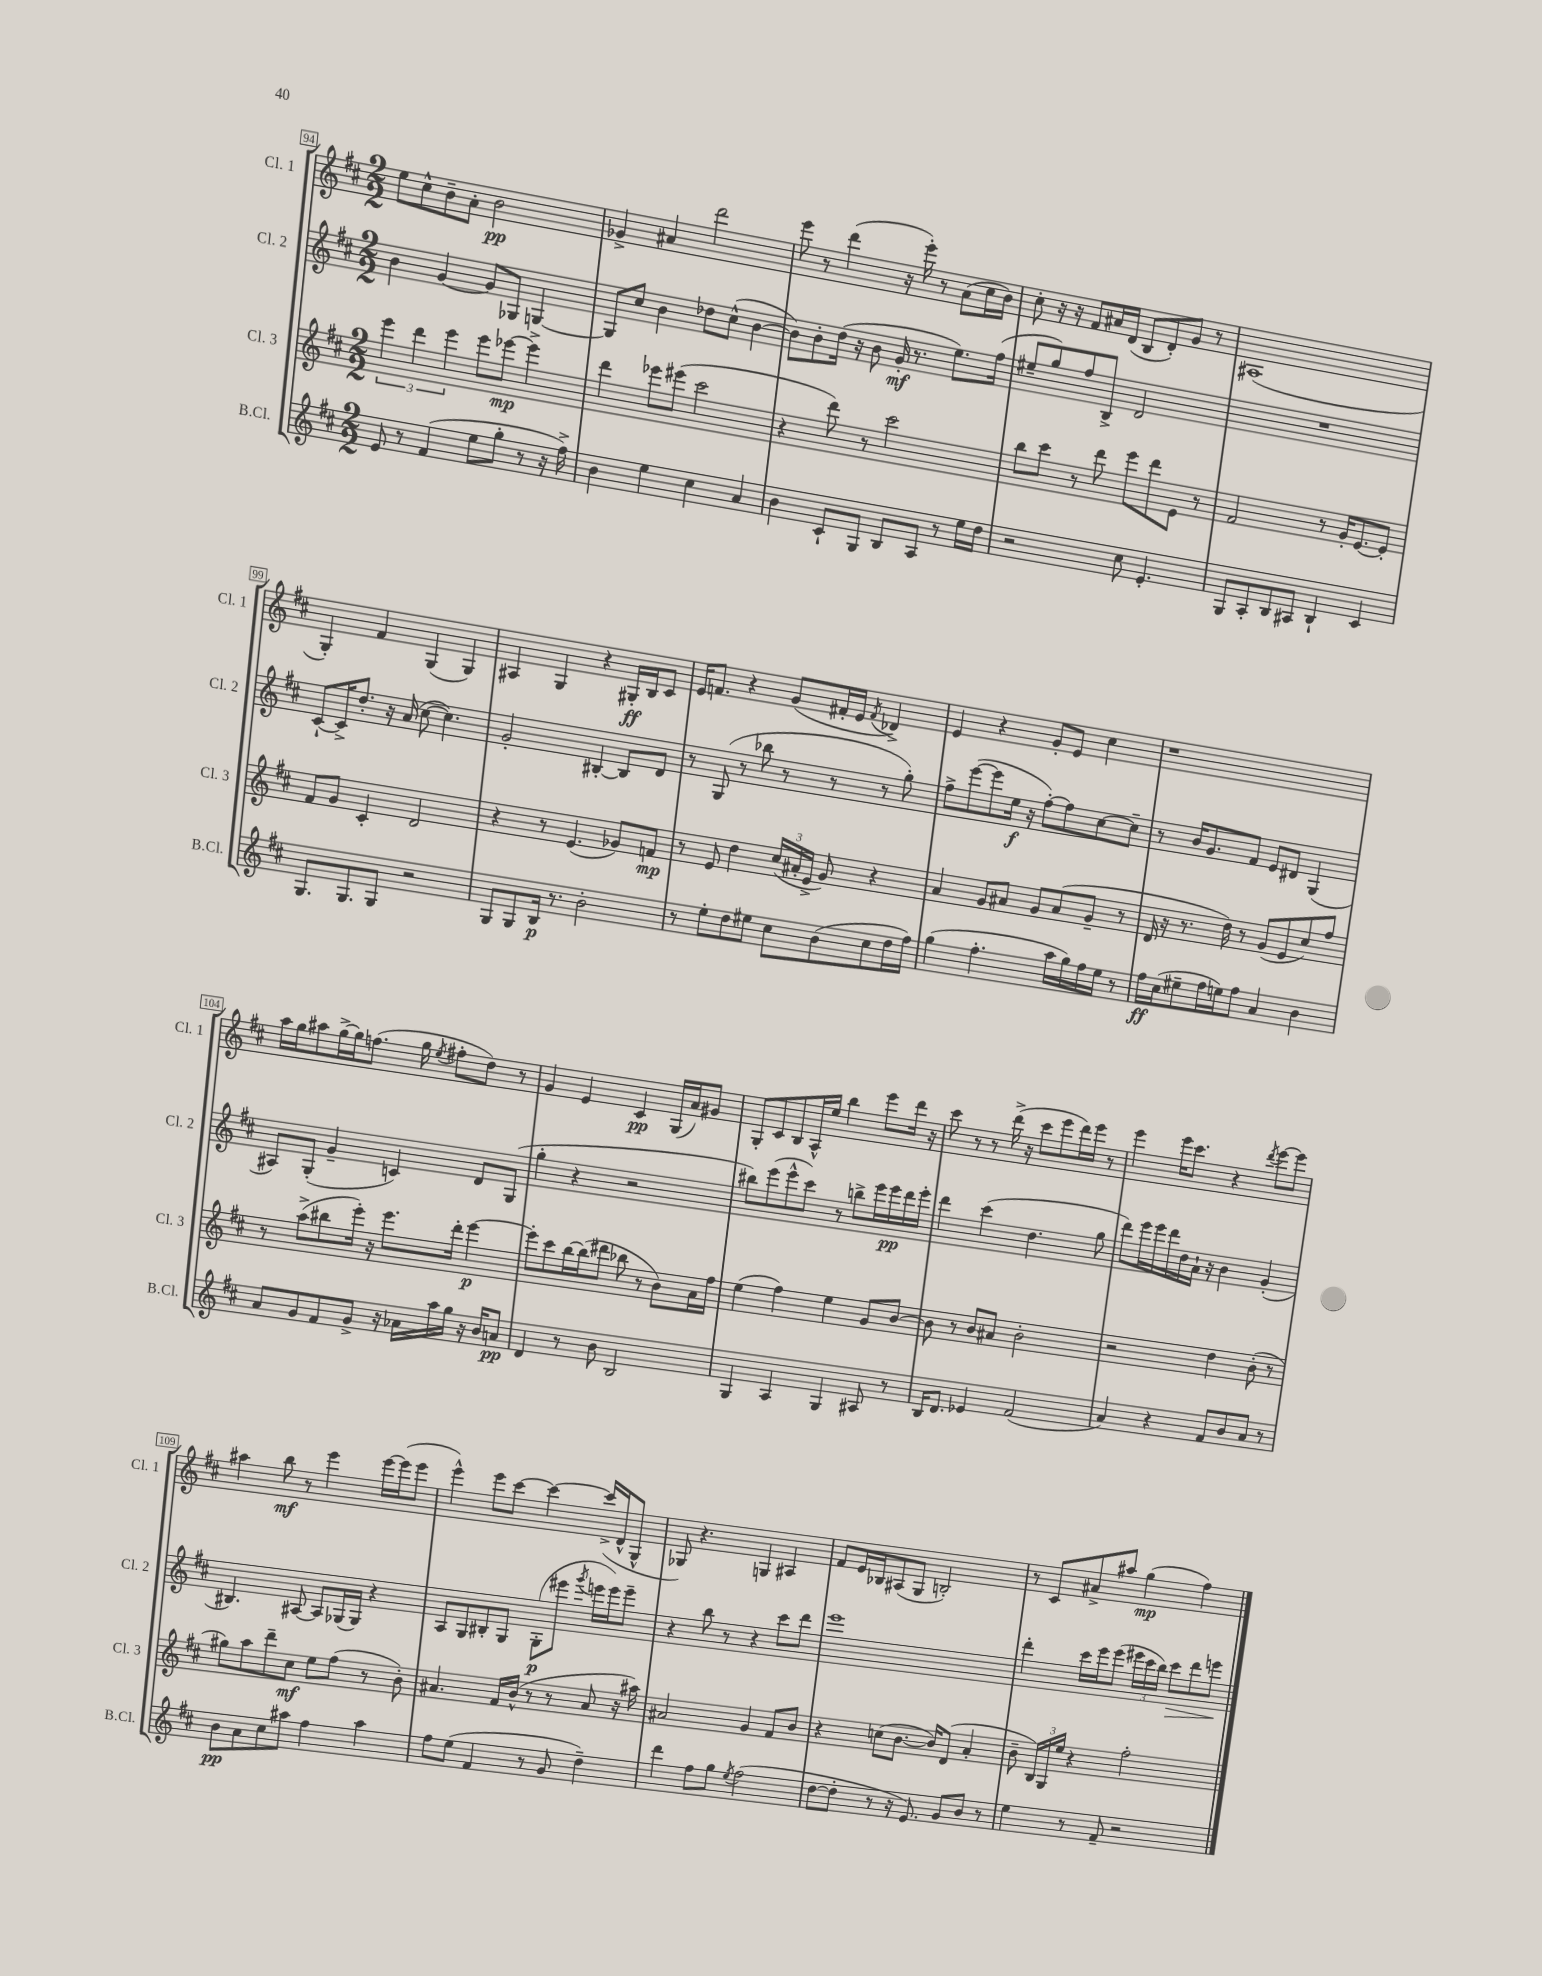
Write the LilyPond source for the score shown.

<<
\new StaffGroup <<
\new Staff = "s0" \with { instrumentName = "Cl. 1" shortInstrumentName = "Cl. 1" } {
    \clef treble \key d \major \numericTimeSignature \time 2/2
    \autoBeamOff e''8[ cis''8-^ b'8-- a'8]-. b'2\pp |
    ges'4-> ais'4 d'''2 |
    e'''8 r8 d'''4( r16 e'''16-.) r8 a'8[( cis''16 b'16]) |
    cis''8-. r16 r16 fis'8[ ais'16 d'16]( b8[ d'8-.) g'8] r8 |
    ais1( |
    g4-.) fis'4 g4( g4) |
    ais4 g4 r4 gis16[-.\ff b16 cis'8] |
    e'16[ f'8.] r4 g'8[( fis'16-. e'16] \acciaccatura { fis'8 } des'4->) |
    e'4 r4 g'8[-. e'8] cis''4 |
    r1 |
    a''16[ g''16 ais''8 g''16~-> g''16 f''8.]( g''16 \acciaccatura { e''8 } fis''8[-. d''8]) r8 |
    g'4 e'4 cis'4\pp g16[( a'16) gis'8] |
    g8[-. cis'8 b8 a16-^ e''16] b''4 e'''8[ d'''16] r16 |
    cis'''8 r8 r8 d'''16->( r16 cis'''8[ e'''8 d'''16) e'''16] r8 |
    e'''4 e'''16[ cis'''8.] r4 \acciaccatura { d'''8 } e'''8[~ e'''8] |
    ais''4 b''8\mf r8 e'''4 e'''16[~ e'''16( e'''8] |
    e'''4-^) e'''8[ cis'''8]~ cis'''4~ cis'''16[->( d'16-^ g8]-^ |
    ges8) r4. g4 ais4 |
    fis'8[ e'16 bes16 ais8( g8] b2-.) |
    r8 cis'8[ ais'8-> ais''8] g''4\mp( fis''4) \bar "|." |
}
\new Staff = "s1" \with { instrumentName = "Cl. 2" shortInstrumentName = "Cl. 2" } {
    \clef treble \key d \major \numericTimeSignature \time 2/2
    \autoBeamOff b'4 g'4~ g'8[ ges8] g4~ |
    g8[ cis''8] b'4 des''8[ cis''8]-^( b'4~ |
    b'8[) b'8-. d''16]( r16 b'8 g'16-.\mf r8. e''8.[) fis''16]( |
    eis''8[-- g''8) fis''8 b8]-> d'2 |
    R1 |
    cis'8[~-! cis'16-> d''8.]-. r16 a'16( cis''8~ cis''4.) |
    g'2-. bis4~-. bis8[ d'8] |
    r8 g8( r8 bes''8 r8 r8 r8 g''8-.) |
    fis''8[-> e'''8~( e'''8 e''16]\f r16 fis''8[~-.) fis''8 cis''8~ cis''8]-- |
    r8 b'16[ g'8. fis'8] e'8[ dis'8] g4( |
    ais8[) g8]-.( g'4-- c'4) d'8[ g8]( |
    g''4-. r4 r2 |
    bis''8[) e'''8( e'''8-^ cis'''8]) r8 b''8[-> e'''16 e'''16\pp d'''16 e'''16]-. |
    d'''4 cis'''4( d''4. g''8 |
    d'''8[) e'''16 e'''16 d'''16 d''16 a'16]-! r16 b'4 g'4-.( |
    bis4.) ais8~ ais8[ ges16( ges16]) r4 |
    a8[ g8 bis8-. g8] g8[-.\p( eis'''8] \acciaccatura { g'''8 } e'''16[ e'''16) e'''8]-- |
    r4 b''8 r8 r4 cis'''8[ d'''8] |
    e'''1 |
    d'''4-. cis'''16[ e'''16 e'''8]( \tuplet 3/2 { eis'''16[ cis'''16 b''16]) } cis'''8[\> d'''8 e'''8]\! \bar "|." |
}
\new Staff = "s2" \with { instrumentName = "Cl. 3" shortInstrumentName = "Cl. 3" } {
    \clef treble \key d \major \numericTimeSignature \time 2/2
    \autoBeamOff \tuplet 3/2 { e'''4 d'''4 e'''4 } e'''8[ ees'''8]~\mp ees'''4-> |
    d'''4 ees'''8[ eis'''8]( cis'''2 |
    r4 d'''8) r8 cis'''2 |
    b''8[ cis'''8] r8 d'''8 e'''8[ d'''8 e'8] r8 |
    fis'2 r8 g'16[-. e'8.~ e'8]-. |
    fis'8[ g'8] cis'4-. d'2 |
    r4 r8 e'4.( ges'8[) f'8]\mp |
    r8 e'8 d''4 \tuplet 3/2 { cis''16[( ais'16-. e'16]-> } g'8) r4 |
    a'4 g'8[ ais'8] g'8[ ais'8( g'8]-- r8 |
    d'16 r16 r8. d''16) r8 g'8[( e'8 cis''8) fis''8] |
    r8 a''8[->( bis''8 e'''16]-.) r16 e'''8.[ d'''16]-. e'''4~\p |
    e'''8[-. cis'''8 b''16~ b''16( dis'''8] bes''8 r8 b'8[) a'16 fis''16] |
    e''4( fis''4) e''4 g'8[ b'8]~ |
    b'8 r8 b'8[ ais'8] b'2-. |
    r2 d''4 b'8-.( r8 |
    gis''8[) a''8 d'''8-- cis''8]\mf e''8[ fis''8]( r8 b'8-.) |
    ais'4. fis'16[ b'16]-^( r8 r8 ais'8 r16 ais''16) |
    ais'2 g'4 fis'8[ b'8] |
    r4 c''8[( b'8.]~ b'16[) d'8]( a'4-. |
    b'8-- \tuplet 3/2 { b16[) g16 e''16] } r4 fis''2-. \bar "|." |
}
\new Staff = "s3" \with { instrumentName = "B.Cl." shortInstrumentName = "B.Cl." } {
    \clef treble \key d \major \numericTimeSignature \time 2/2
    \autoBeamOff e'8 r8 fis'4( e''8[ g''8]-. r8 r16 fis''16->) |
    b'4 e''4 cis''4 a'4 |
    b'4 cis'8[-! g8] b8[ a8] r8 e''16[ d''16] |
    r2 cis''8 e'4.-. |
    g8[ a8-. b8 ais8] b4-! cis'4 |
    g8.[ g8. g8] r2 |
    g8[ g8 b16]\p r8. b'2-. |
    r8 e''8[-. d''8 eis''8] cis''8[ b'8( cis''8 d''16 fis''16]) |
    g''4( fis''4.-. a''16[ g''16) fis''16 e''16] r8 |
    fis''16[\ff cis''16( eis''8-- fis''16 e''16) fis''8] a'4 b'4 |
    a'8[ g'8 fis'8 g'8]-> r16 aes'16[ a''16 g''16] r16 b'16[ a'8]\pp |
    d'4 r8 b'8 b2 |
    g4 a4 g4 ais8 r8 |
    b16[ d'8.] ees'4 fis'2( |
    a'4) r4 fis'8[ b'8 a'8] r8 |
    b'8[\pp a'8 cis''8 ais''8] fis''4 ais''4 |
    fis''8[ e''8]( fis'4 r8 g'8 d''4--) |
    d'''4 fis''8[ g''8] \acciaccatura { e''8 } fis''2( |
    d''8[~ d''8]-. r8 r16 e'8.) g'8[ b'8] r8 |
    e''4 r8 fis'8-- r2 \bar "|." |
}
>>
>>
\layout { \context { \Score currentBarNumber = #94 \override BarNumber.stencil = #(make-stencil-boxer 0.1 0.3 ly:text-interface::print) } }
